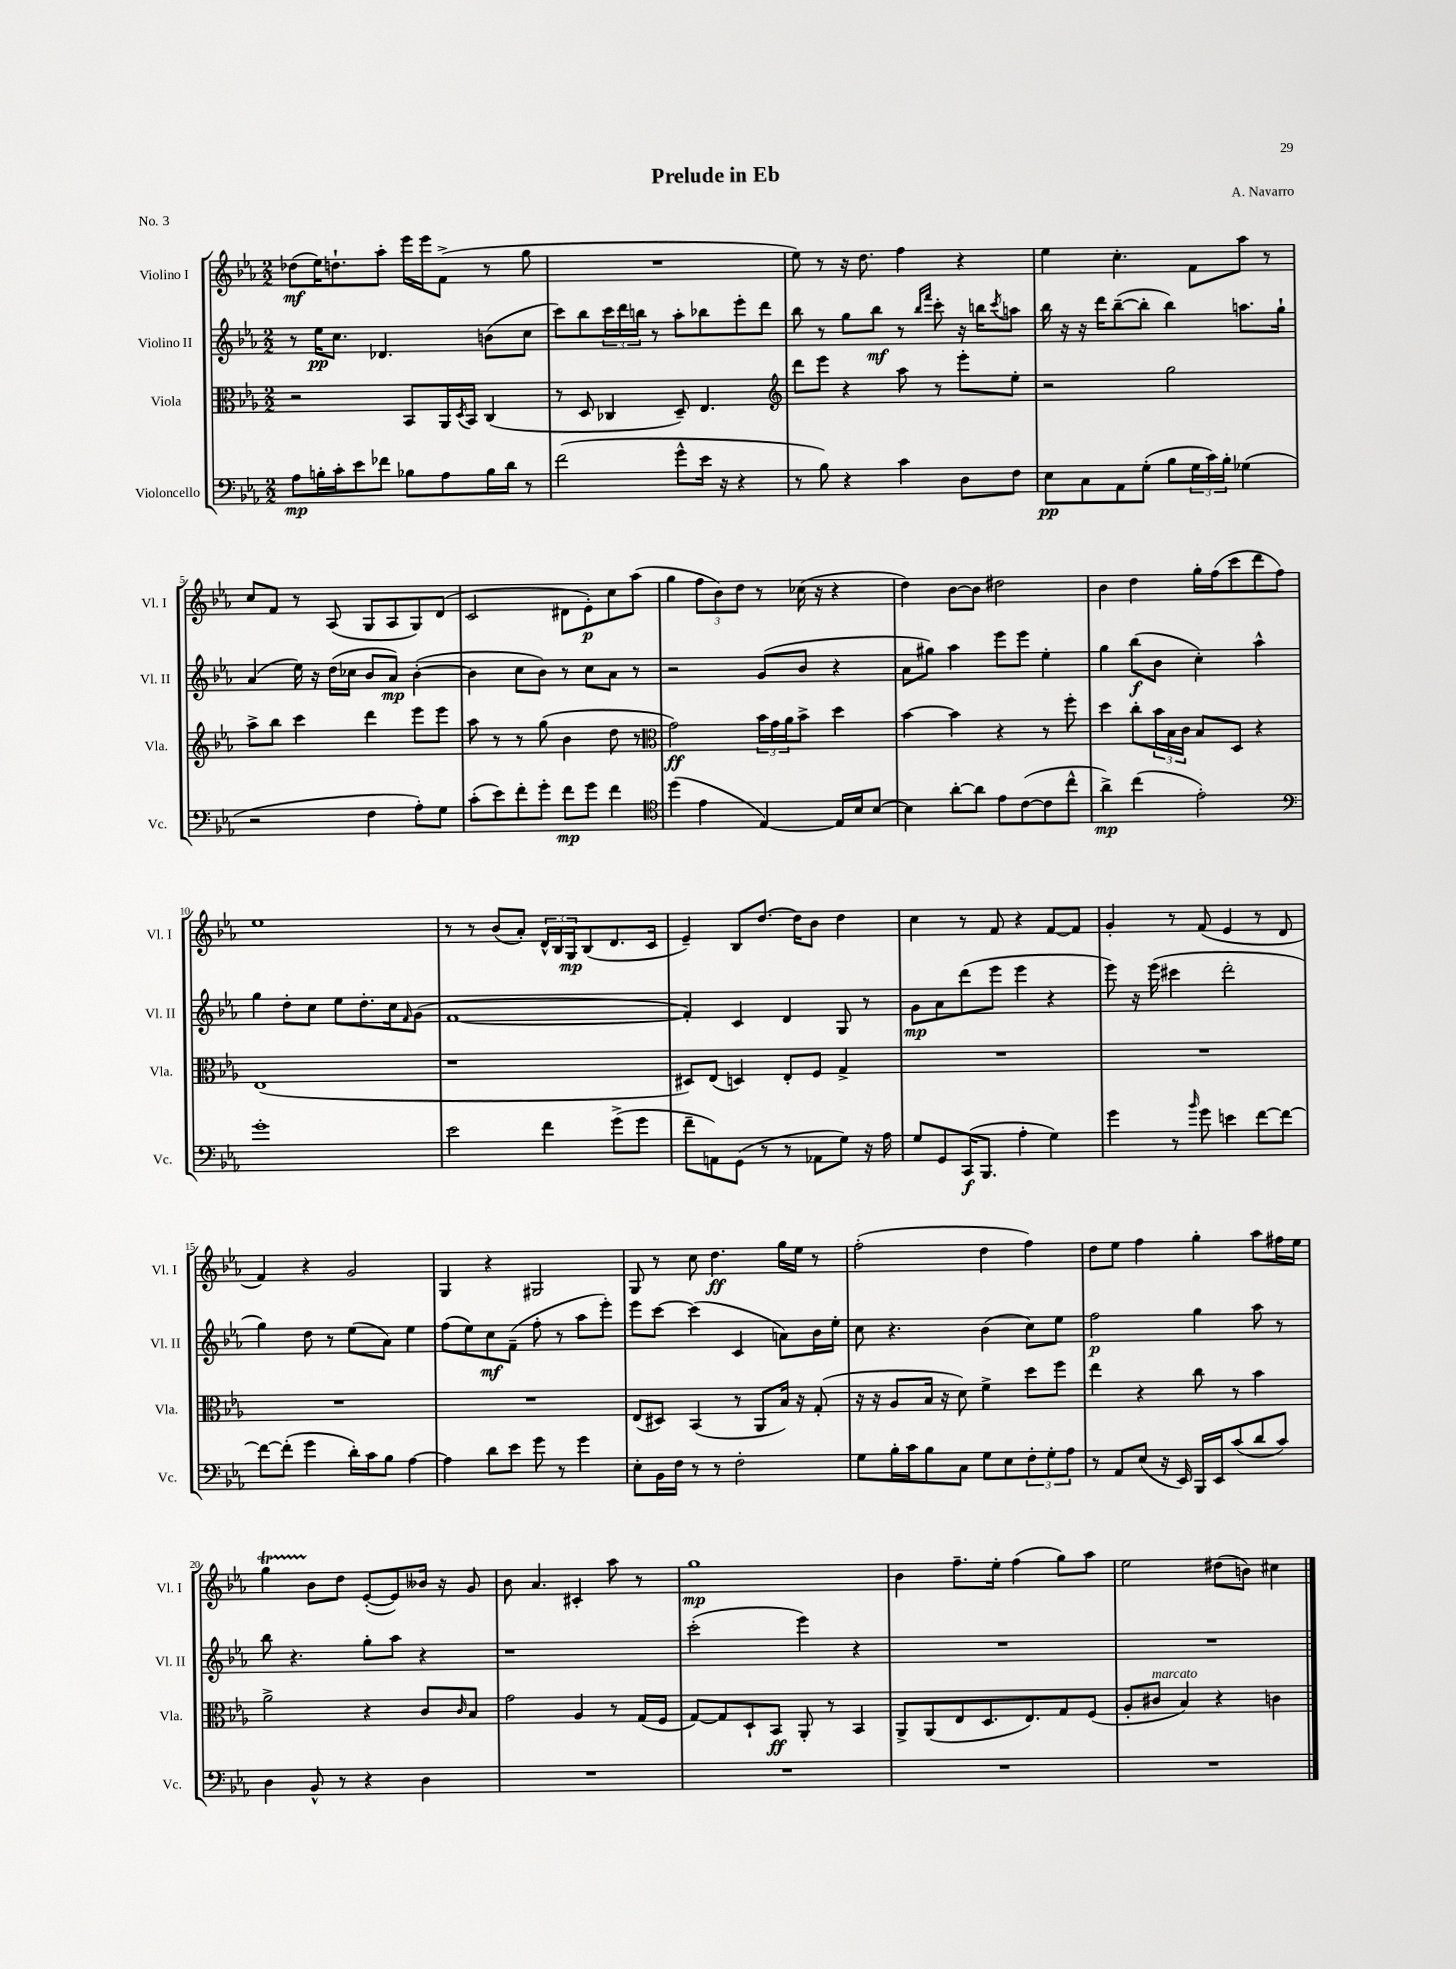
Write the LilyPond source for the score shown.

\header { title = "Prelude in Eb" composer = "A. Navarro" piece = "No. 3" }
<<
\new StaffGroup <<
\new Staff = "s0" \with { instrumentName = "Violino I" shortInstrumentName = "Vl. I" } {
    \clef treble \key ees \major \numericTimeSignature \time 2/2
    des''8\mf( ees''16) d''8.-! aes''8-. ees'''16 ees'''16 f'8->( r8 g''8 |
    R1 |
    ees''8) r8 r16 d''8. f''4 r4 |
    ees''4 c''4.-. f'8 aes''8 r8 |
    c''8 f'8 r8 aes8( g8 aes8 g8) d'8( |
    c'2 dis'8 ees'8-.\p) c''8 aes''8( |
    g''4 \tuplet 3/2 { f''8 bes'8) d''8 } r8 ces''16( r16 r4 |
    d''4) bes'8~ bes'8 dis''2 |
    bes'4 d''4 g''16-. f''16( c'''8 d'''8 f''8) |
    ees''1 |
    r8 r8 bes'8( aes'8-.) \tuplet 3/2 { d'16-^ bes16 g16\mp } bes8( d'8. c'16 |
    ees'4--) bes8 d''8.~ d''16 bes'8 d''4 |
    c''4 r8 f'8 r4 f'8~ f'8 |
    g'4-. r8 f'8( ees'4 r8 d'8 |
    f'4) r4 g'2 |
    g4 r4 gis2 |
    g8 r8 c''8 d''4.\ff g''16 ees''16 r8 |
    f''2-.( d''4 f''4) |
    d''8 ees''8 f''4 g''4-. aes''8 fis''16 ees''16 |
    g''4\startTrillSpan bes'8\stopTrillSpan d''8 ees'8~-.( ees'8) beses'16 r16 g'8 |
    bes'8 aes'4. cis'4-. aes''8 r8 |
    g''1\mp |
    bes'4 f''8.-- ees''16-. f''4( g''8) aes''8 |
    ees''2 dis''8( b'8) cis''4 \bar "|." |
}
\new Staff = "s1" \with { instrumentName = "Violino II" shortInstrumentName = "Vl. II" } {
    \clef treble \key ees \major \numericTimeSignature \time 2/2
    r8 ees''16\pp c''8. des'4. b'8( c''8 |
    c'''8) bes''8 \tuplet 3/2 { c'''16 d'''16 b''16 } r8 aes''8-. bes''8 ees'''8-. d'''8 |
    bes''8 r8 g''8 bes''8\mf r8 \grace { bes''16 f'''16 } c'''8-. r16 b''16 \acciaccatura { c'''8 } a''8 |
    bes''16 r16 r16 d'''16 bes''8~--( bes''8-. bes''4) a''8. g''16-! |
    aes'4( ees''16) r16 d''16( ces''16 bes'8 aes'8\mp) bes'4~-.( |
    bes'4 c''8 bes'8) r8 c''8 aes'8 r8 |
    r2 g'8( bes'8 r4 |
    aes'8 gis''8) aes''4 ees'''8 ees'''8 ees''4-. |
    g''4 bes''8\f( bes'8 c''4-.) aes''4-^ |
    g''4 d''8-. c''8 ees''8 d''8.-. c''16 \grace { f'16 } g'8( |
    f'1~ |
    f'4-.) c'4 d'4 g8 r8 |
    g'8\mp aes'8 d'''8( ees'''8 ees'''4 r4 |
    ees'''8) r16 ees'''16( cis'''4 d'''2-. |
    g''4) d''8 r8 ees''8( aes'8) ees''4 |
    f''8( ees''8) c''8\mf f'8--( f''8-. r8 aes''8 ees'''8-.) |
    ees'''8 c'''8~ c'''4( c'4 a'8) bes'16 ees''16-. |
    c''8 r4. bes'4( c''8) ees''8 |
    f''2\p g''4 aes''8 r8 |
    bes''8 r4. g''8-. aes''8 r4 |
    r1 |
    c'''2-.( ees'''4) r4 |
    R1 |
    R1 \bar "|." |
}
\new Staff = "s2" \with { instrumentName = "Viola" shortInstrumentName = "Vla." } {
    \clef alto \key ees \major \numericTimeSignature \time 2/2
    r2 bes,8 aes,16 \acciaccatura { d8 } bes,16 c4( |
    r8 d8 ces4 d8--) ees4. |
    \clef treble d'''8 ees'''8 r4 aes''8 r8 ees'''8-. ees''8-. |
    r2 g''2 |
    aes''8-> bes''8 c'''4 d'''4 ees'''8 ees'''8 |
    aes''8 r8 r8 g''8( bes'4 d''8 r8 |
    \clef alto g'2\ff) \tuplet 3/2 { bes'16 g'16 aes'16 } bes'8-> d''4 |
    bes'4~ bes'4 r4 r8 f''8-. |
    d''4 c''8-. \tuplet 3/2 { bes'16 bes16 c'16 } bes8 d8 r4 |
    ees1( |
    r1 |
    dis8) ees8( d4) ees8-. f8 g4-> |
    R1 |
    R1 |
    R1 |
    R1 |
    ees8( dis8) bes,4( r8 aes,8 bes16) r16 g8-.( |
    r16 r16 aes8 bes16 r16 d'8) f'4-> d''8 f''8 |
    ees''4 r4 c''8 r8 bes'4 |
    aes'2-> r4 c'8 \grace { c'16 } bes8 |
    g'2 aes4 r8 g16( f16 |
    g8~) g8 d8-! bes,8\ff aes,8-. r8 bes,4 |
    aes,8-> aes,8( ees8 d8. ees8.) g8 f8( |
    aes8-. cis'8^\markup { \italic "marcato" } bes4) r4 c'4 \bar "|." |
}
\new Staff = "s3" \with { instrumentName = "Violoncello" shortInstrumentName = "Vc." } {
    \clef bass \key ees \major \numericTimeSignature \time 2/2
    aes8\mp b16-. c'16-. ees'8 fes'8 bes8 aes8 bes16 d'16 r8 |
    f'2( g'8-^ ees'16 r16 r4 |
    r8 bes8) r4 c'4 d8 f8 |
    ees8\pp c8 aes,8 g8-.( bes8 \tuplet 3/2 { g16 c'16) bes16-. } ges4( |
    r2 f4 aes8-.) g8 |
    c'8-.( ees'8) f'8-. g'8-. f'8\mp g'8 f'4 |
    \clef tenor d''4( ees'4 ees4~) ees16 bes16 bes8~ |
    bes4 aes'8~-. aes'8 ees'8 c'8~( c'8 c''8-^ |
    aes'4->\mp) c''4( ees'2-.) |
    \clef bass g'1-. |
    ees'2 f'4 g'8->( g'8 |
    f'8-- a,8) g,8( r8 r8 aes,8 g8) r16 aes16 |
    g8 g,8 c,16\f( bes,,8. aes4-. g4) |
    g'4 r8 \grace { bes'16 } g'8 e'4 f'8~ f'8~ |
    f'8~ f'8-.( g'4 d'16-.) c'16 bes8 aes4~ |
    aes4 d'8 ees'8 g'8 r8 g'4 |
    ees8-. bes,16 f16 r8 r8 f2-. |
    g8 bes16-. c'16 bes8 c8 g8 ees8 \tuplet 3/2 { f8-. g8-. aes8 } |
    r8 aes,8 ees8( r16 ees,16) bes,,16 ees,16 c'8( d'8 c'8) |
    d4 bes,8-^ r8 r4 d4 |
    R1 |
    R1 |
    R1 |
    R1 \bar "|." |
}
>>
>>
